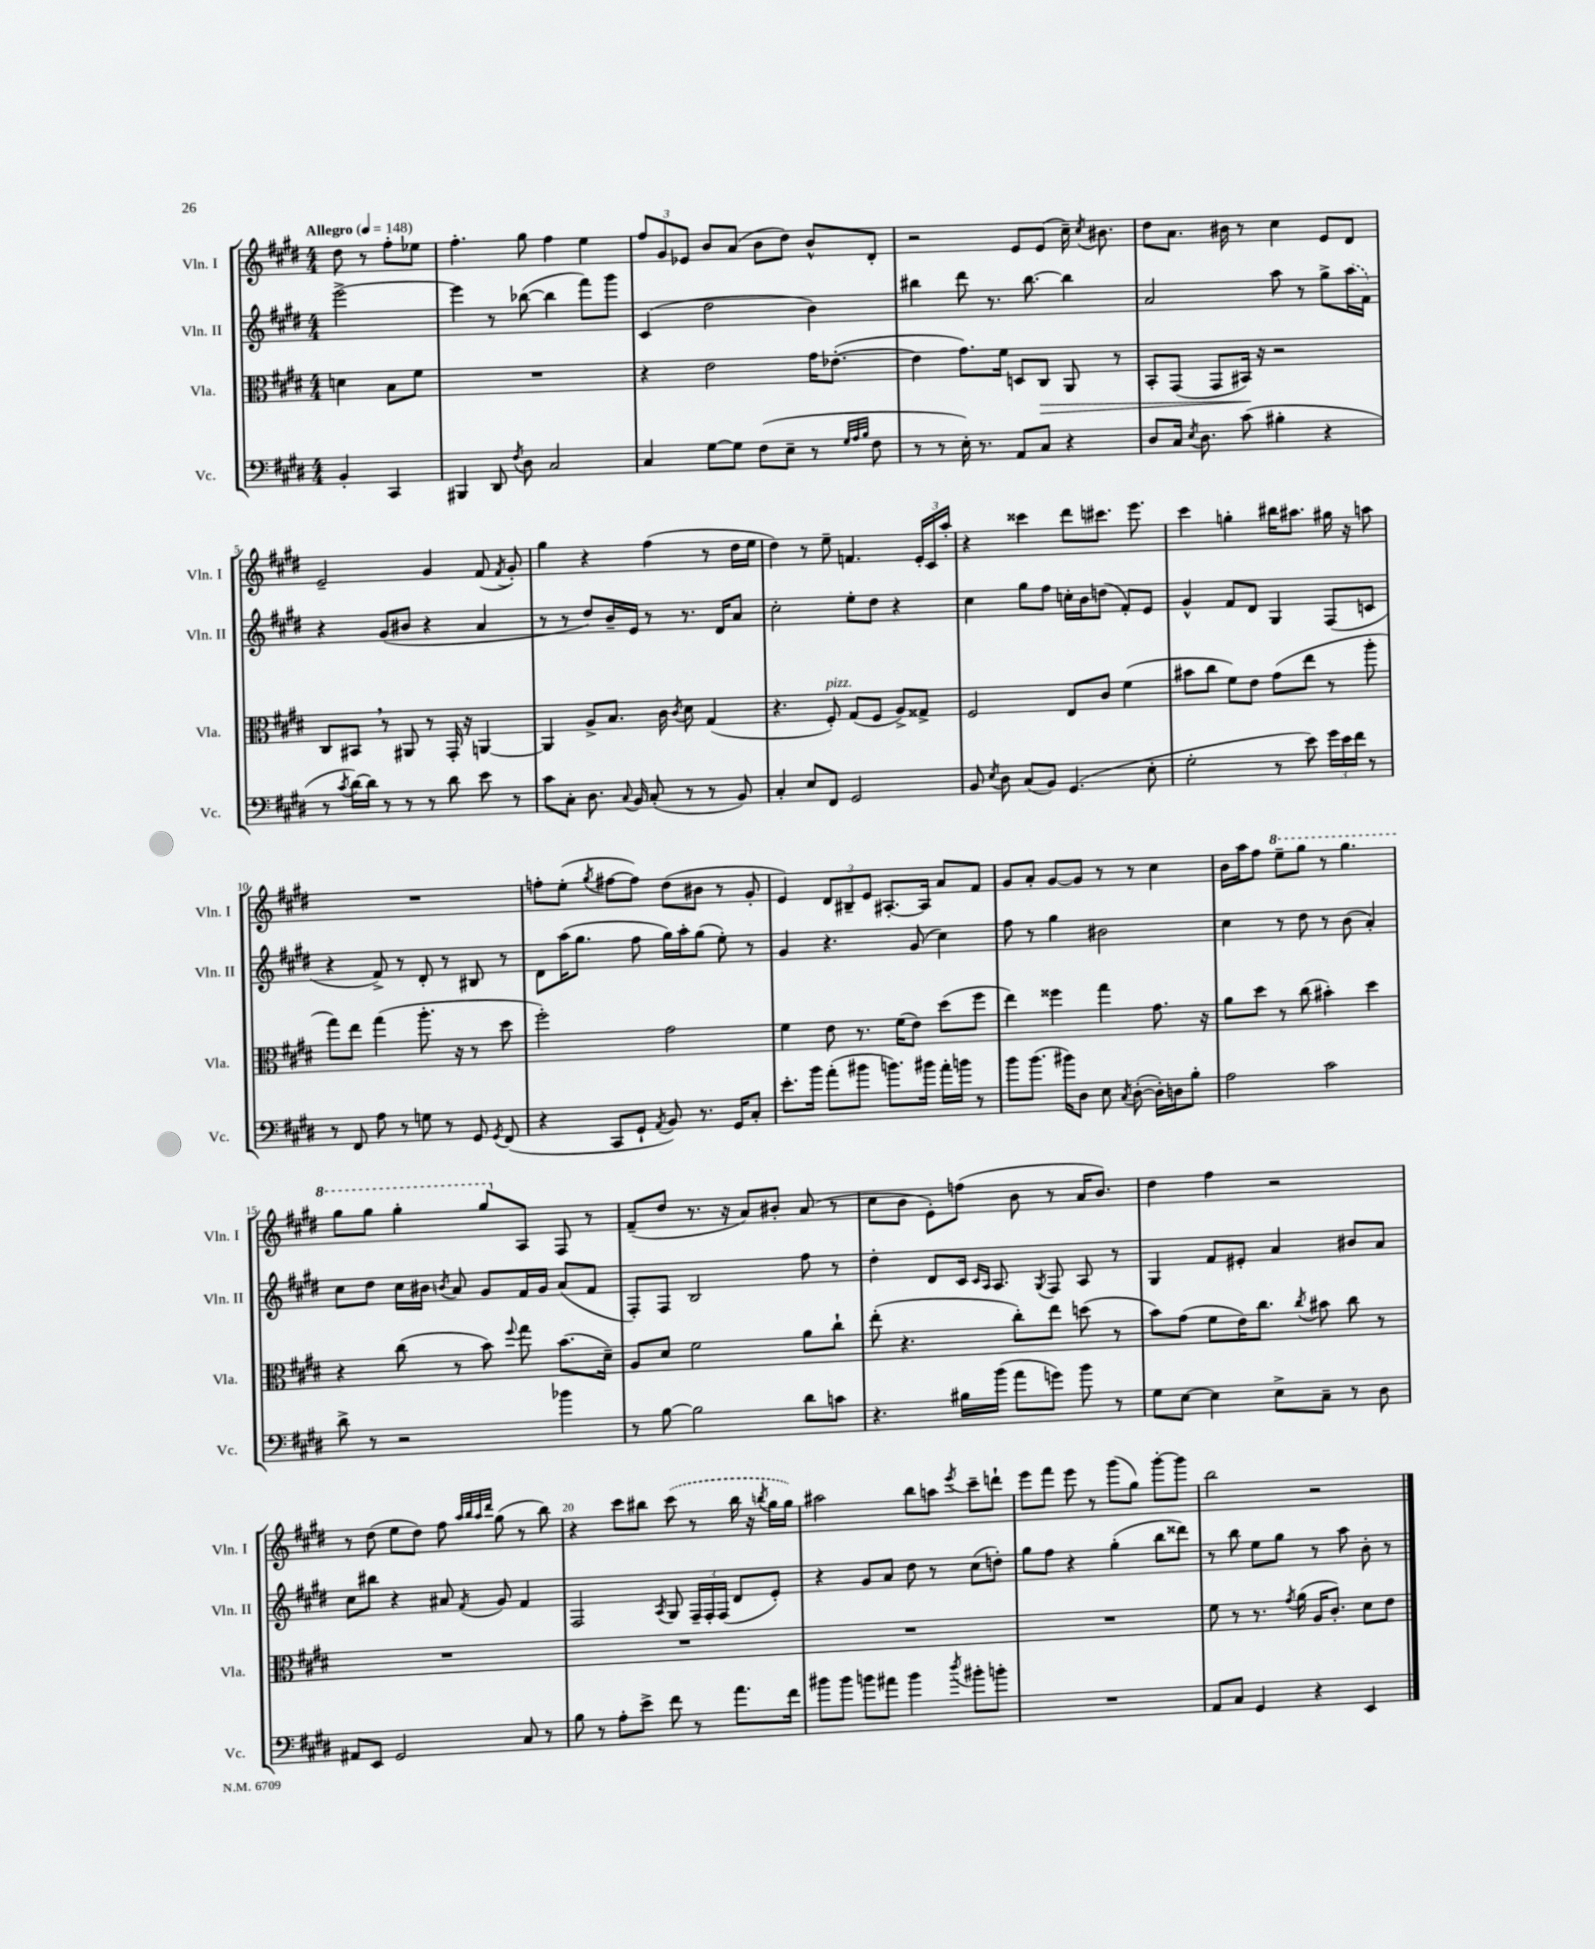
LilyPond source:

<<
\new StaffGroup <<
\new Staff = "s0" \with { instrumentName = "Vln. I" shortInstrumentName = "Vln. I" } {
    \clef treble \key e \major \numericTimeSignature \time 4/4 \partial 2 \tempo "Allegro" 4 = 148
    \autoBeamOff dis''8 r8 fis''8[-. ees''8] |
    fis''4.-. gis''8 fis''4 e''4 |
    \tuplet 3/2 { fis''8[ gis'8 ees'8] } b'8[ a'8]( b'8[ dis''8]) b'8[-^ dis'8]-. |
    r2 e'8[ e'8]( cis''16--) \acciaccatura { cis''8 } bis'8. |
    dis''8[ a'8.] bis'16 r8 cis''4 e'8[ dis'8] |
    e'2-- gis'4 fis'8( \acciaccatura { fis'8 } gis'8-.) |
    gis''4 r4 fis''4( r8 dis''16[ e''16] |
    dis''4) r8 e''8-- f'4. \tuplet 3/2 { e'16[-. cis'16 a''16]-. } |
    r4 cisis'''4 dis'''8[ cis'''8.] e'''8. |
    cis'''4 g''4-. bis''16[ ais''8.] gis''16 r16 a''8 |
    R1 |
    f''8[-. e''8]-.( \acciaccatura { gis''8 } fis''8[~ fis''8]) dis''8[( bis'8] r8 gis'8-. |
    e'4) \tuplet 3/2 { dis'8[ bis8-- e'8] } ais8.[~-. ais16] a'8[ fis'8] |
    gis'8[ a'8]-. gis'8[~ gis'8] r8 r8 cis''4 |
    b'16[ a''16 fis''8] \ottava #1 e'''8[-- gis'''8] r8 gis'''4. |
    gis'''8[ gis'''8] gis'''4-. gis'''8[ \ottava #0 a8] fis8 r8 |
    fis'8[--( dis''8] r8. r16 a'8[) bis'8]-. a'8( r8 |
    cis''8[ b'8] e'8[-.) f''8]( b'8 r8 a'16[ b'8.]) |
    dis''4 fis''4 r2 |
    r8 dis''8( e''8[ dis''8]) fis''8 \grace { a''32[ b''32 a''32 dis'''32] } gis''8( r8 b''8) |
    r4 cis'''8[ bis''8] \once \slurDashed cis'''8( r8 bis''16 r16 \acciaccatura { b''8 } gis''16[ gis''16]) |
    ais''2 b''8[ a''8] \acciaccatura { e'''8 } cis'''8[-- d'''8]-! |
    e'''8[ fis'''8] e'''8 r8 gis'''8[( gis''8]) gis'''8[~-. gis'''8] |
    b''2 r2 \bar "|." |
}
\new Staff = "s1" \with { instrumentName = "Vln. II" shortInstrumentName = "Vln. II" } {
    \clef treble \key e \major \numericTimeSignature \time 4/4 \partial 2
    \autoBeamOff e'''2~-> |
    e'''4 r8 bes''8~( bes''4 fis'''8[) gis'''8] |
    cis'4( dis''2 b'4) |
    bis''4 dis'''8 r8. bis''8.~ bis''4 |
    a'2 a''8 r8 gis''8[-> \once \slurDashed a''16( fis'16]) |
    r4 gis'8[( bis'8] r4 a'4 |
    r8 r8 dis''8[) b'16-- e'16] r8 r8. dis'16[ a'8] |
    cis''2-. e''8[-. dis''8] r4 |
    cis''4 gis''8[ fis''8] c''16[-. b'16 d''8]( fis'8[-.) e'8] |
    gis'4-^ fis'8[ dis'8] gis4 fis8[( c'8] |
    r4 fis'8->) r8 dis'8-. r8 bis8 r8 |
    dis'8[ a''16( gis''8.] fis''8 gis''16[) a''16-. gis''8]( e''8-.) r8 |
    gis'4 r4. gis'8( cis''4) |
    fis''8 r8 gis''4 bis'2 |
    cis''4 r8 dis''8 r8 b'8( a'4-.) |
    cis''8[ dis''8] cis''16[ bis'16] \acciaccatura { b'8 } a'8 gis'8[ fis'16 gis'16] a'8[( fis'8] |
    fis8[-.) fis8] b2 fis''8 r8 |
    dis''4-. dis'8[ cis'16] \grace { cis'16[ a16] } a8. \acciaccatura { gis8 } fis8 a8 r8 |
    gis4 fis'8[ eis'8]-. a'4 bis'8[ a'8] |
    cis''8[ bis''8] r4 ais'8 \acciaccatura { fis'8 } gis'8 fis'4 |
    fis2 \acciaccatura { a8 } gis8 \tuplet 3/2 { fis16[-- fis16-. fis16]( } dis'8[ e'8]-.) |
    r4 gis'8[ a'8] dis''8 r8 cis''8[( d''8]-.) |
    gis''8[ fis''8] r4 gis''4-.( b''8[ disis'''8]) |
    r8 b''8 e''8[ gis''8] r8 a''8 b'8-. r8 \bar "|." |
}
\new Staff = "s2" \with { instrumentName = "Vla." shortInstrumentName = "Vla." } {
    \clef alto \key e \major \numericTimeSignature \time 4/4 \partial 2
    \autoBeamOff d'4 b8[ fis'8] |
    R1 |
    r4 e'2 gis'16[ ees'8.]~-.( |
    ees'4 gis'8.[) fis'16] d8[ cis8]\> a,8 r8 |
    b,8[-. gis,8]( gis,8[ bis,16]\!) r16 r2 |
    cis8[ bis,8] \breathe r8 ais,8 r8 gis,16-. r16 a,4~ |
    a,4 a8[-> b8.] cis'16 \acciaccatura { cis'8 } dis'8 gis4( |
    r4. fis8-.^\markup { \italic "pizz." }) gis8[( fis8] a8[->) gisis8]-> |
    fis2 e8[ cis'8] fis'4( |
    bis'8[ cis''8] fis'8[) e'8] gis'8[( e''8] r8 a''8-. |
    gis''8[) e''8] gis''4( a''8.-. r16 r8 dis''8 |
    fis''2-.) gis'2 |
    fis'4 e'8 r8. fis'16[( e'8]) dis''8[( fis''8] |
    e''4) fisis''4 gis''4 gis'8. r16 |
    a'8[ dis''8] r8 cis''8( bis'4-.) dis''4 |
    r4 cis''8( r8 b'8) \appoggiatura { fis''8 } gis''8 b'8.[( dis'16]--) |
    a8[ dis'8] fis'2 a'8[ cis''8]-! |
    e''8-.( r4. cis''8[-.) e''8] d''8( r8 |
    b'8[) gis'8]( fis'8[ e'16) cis''8.] \acciaccatura { cis''8 } bis'8 cis''8 r8 |
    R1 |
    R1 |
    R1 |
    R1 |
    fis'8 r8 r8. \acciaccatura { gis'8 } a'16( a16[ cis'8.]-.) dis'8[ e'8] \bar "|." |
}
\new Staff = "s3" \with { instrumentName = "Vc." shortInstrumentName = "Vc." } {
    \clef bass \key e \major \numericTimeSignature \time 4/4 \partial 2
    \autoBeamOff b,4-. cis,4 |
    bis,,4 dis,8 \acciaccatura { fis8 } dis8 cis2 |
    cis4 gis8[~ gis8] fis8[( e8]-- r8 \grace { gis32[ a32 b32] } fis8 |
    r8 r8 e16-.) r8. a,8[ cis8] r4 |
    dis8[ cis16] \acciaccatura { e8 } dis8. cis'8( bis4-. r4 |
    r8 \acciaccatura { cis'8 } dis'16[~) dis'16] r8 r8 r8 dis'8 e'8 r8 |
    cis'8[ cis8]-. dis8. \appoggiatura { cis8 } b,16 cis8-.( r8 r8 b,8) |
    cis4-. e8[ fis,8] gis,2 |
    b,8 \acciaccatura { e8 } dis8 cis8[( b,8]) gis,4.( e8-. |
    gis2-. r8 e'8) \tuplet 3/2 { gis'16[ e'16 fis'16] } r8 |
    r8 fis,8 a8 r8 g8 r8 gis,8 \acciaccatura { gis,8 } fis,8( |
    r4 cis,8[ gis,8]-! \acciaccatura { a,8 } b,8) r8. gis,16[ cis8]-. |
    e'8.[-. b'16] a'8[-.( bis'8] b'8.[) bis'16] a'16[-. b'16] r8 |
    b'8[ b'8.]( bis'16[) dis8] e8 \acciaccatura { cis8 } dis8~-.( dis16[-.) d16 b8]-. |
    a2 cis'2 |
    dis'8-> r8 r2 bes'4 |
    r8 b8~ b2 dis'8[ c'8] |
    r4. bis16[ b'16]( a'8[ g'8]) b'8 r8 |
    gis8[ e8]~ e4 e8[-> cis8]-- r8 dis8 |
    ais,8[ e,8] gis,2 cis8 r8 |
    b8 r8 a8[-. e'8]-> fis'8 r8 a'8.[ fis'16] |
    bis'8[ bis'8] b'8[ ais'8] b'4 \acciaccatura { dis''8 } bis'8[-. b'8]-. |
    R1 |
    a,8[ cis8] gis,4 r4 e,4 \bar "|." |
}
>>
>>
\layout { \context { \Score \override BarNumber.break-visibility = ##(#f #t #t) barNumberVisibility = #(every-nth-bar-number-visible 5) } }
